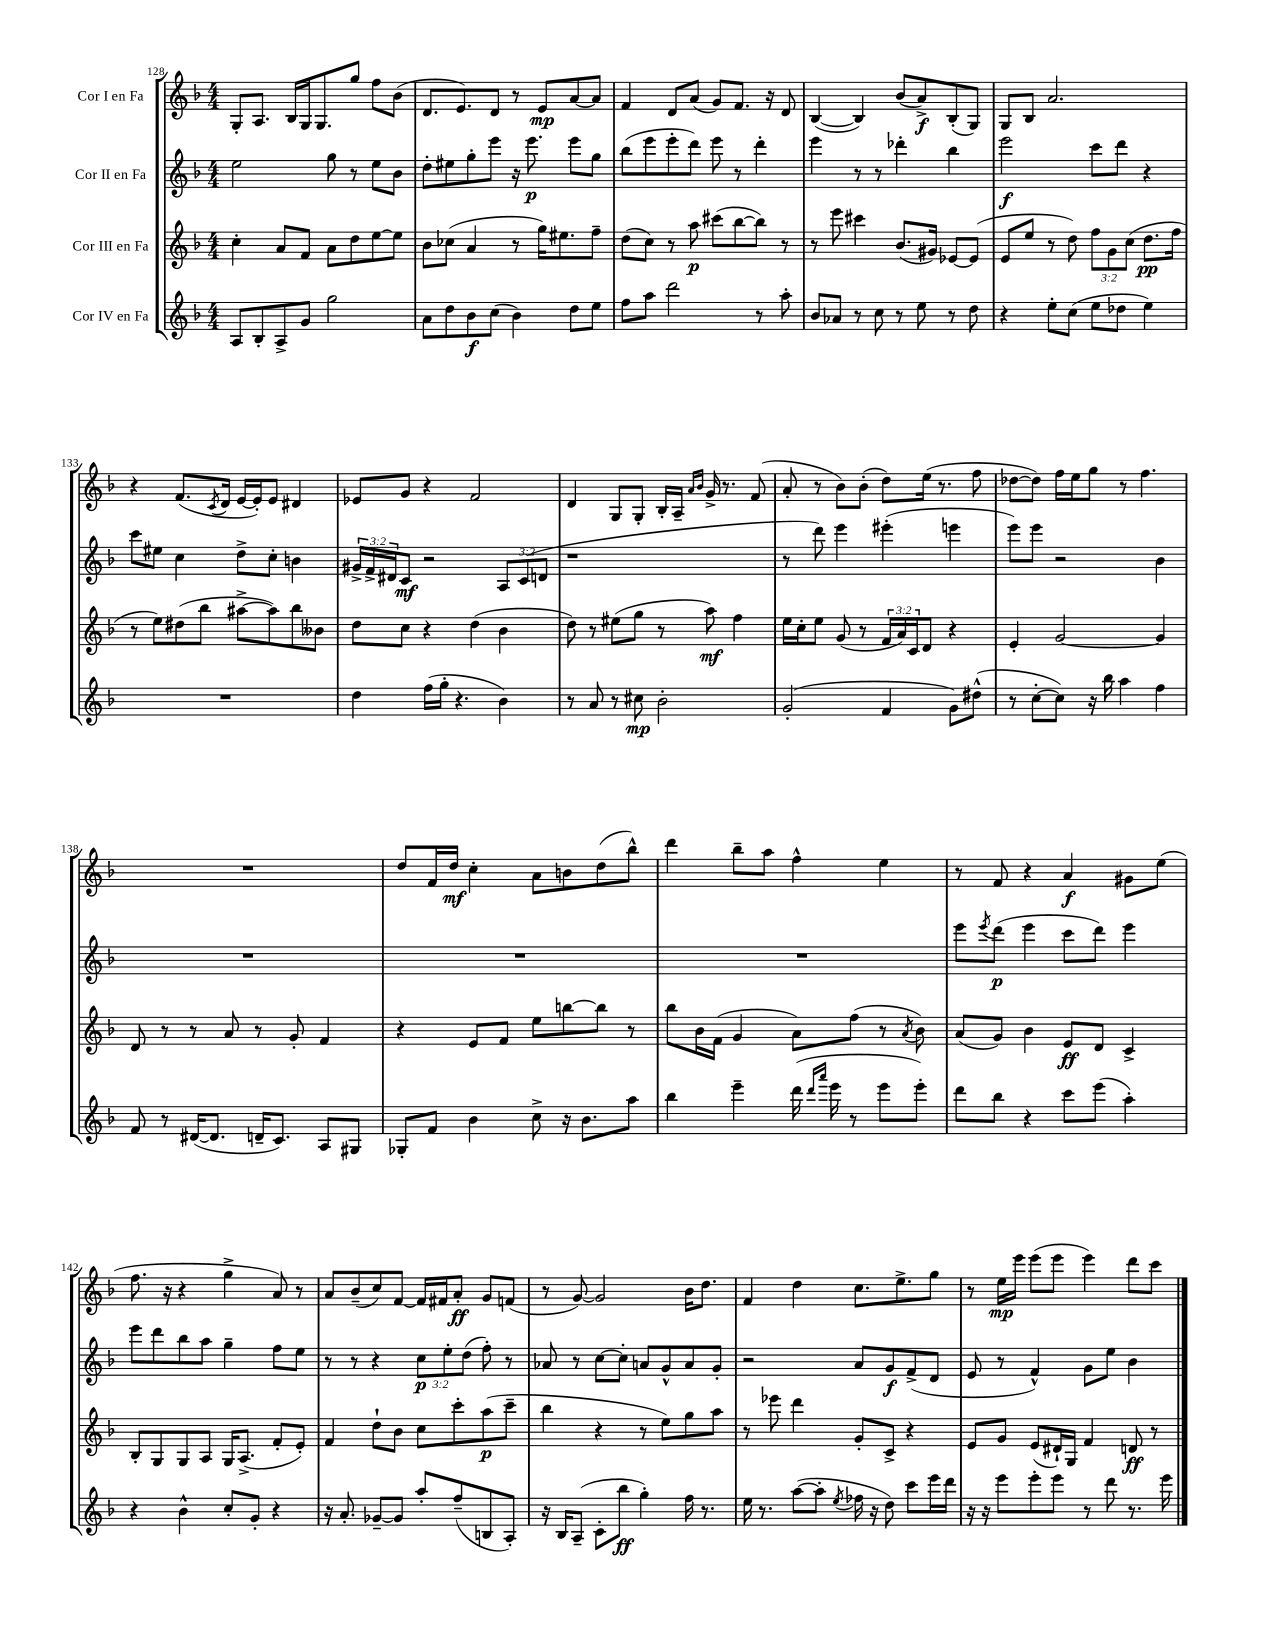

**kern	**dynam	**kern	**dynam	**kern	**dynam	**kern	**dynam
*part4	*part4	*part3	*part3	*part2	*part2	*part1	*part1
*staff4	*staff4	*staff3	*staff3	*staff2	*staff2	*staff1	*staff1
*I"Cor IV en Fa	*	*I"Cor III en Fa	*	*I"Cor II en Fa	*	*I"Cor I en Fa	*
*clefG2	*	*clefG2	*	*clefG2	*	*clefG2	*
*k[b-]	*	*k[b-]	*	*k[b-]	*	*k[b-]	*
*M4/4	*	*M4/4	*	*M4/4	*	*M4/4	*
=128	=128	=128	=128	=128	=128	=128	=128
8A/L	.	4cc'\	.	2ee\	.	8G'/L	.
8B-'/	.	.	.	.	.	8.A/J	.
8A^/	.	8a/L	.	.	.	.	.
.	.	.	.	.	.	16B-/LL	.
8g/J	.	8f/J	.	.	.	16G/J	.
.	.	.	.	.	.	8.G/	.
2gg\	.	8a\L	.	8gg\	.	.	.
.	.	8dd\	.	8r	.	8gg/J	.
.	.	[8ee\	.	8ee\L	.	8ff\L	.
.	.	8ee\J]	.	8b-\J	.	(8b-\J	.
=129	=129	=129	=129	=129	=129	=129	=129
8a\L	.	8b-\L	.	8dd'\L	.	8.d/L	.
8dd\	.	(8cc-X\J	.	8ee#X\	.	.	.
.	.	.	.	.	.	8.e/)	.
8b-\	f	4a/	.	8gg'\	.	.	.
(8cc\J	.	.	.	8eee\J	.	8d/J	.
4b-\)	.	8r	.	16r	.	8r	.
.	.	.	.	8.eee\	p	.	.
.	.	16gg\KL)	.	.	.	8e/L	mp
.	.	8.ee#X\	.	.	.	.	.
8dd\L	.	.	.	8eee\L	.	[8a/	.
8ee\J	.	8ff~\J	.	8gg\J	.	8a/J]	.
=130	=130	=130	=130	=130	=130	=130	=130
8ff\L	.	(8dd\L	.	(8bb-\L	.	4f/	.
8aa\J	.	8cc\J)	.	8eee\	.	.	.
2ddd\	.	8r	.	8eee'\	.	8d/L	.
.	.	8aa\	p	8ddd\J)	.	(8a/J	.
.	.	(8ccc#X\L	.	8eee\	.	8g/L)	.
.	.	[8bb-\	.	8r	.	8.f/J	.
8r	.	8bb-\J])	.	4ddd'\	.	.	.
.	.	.	.	.	.	16r	.
8aa'\	.	8r	.	.	.	8d/	.
=131	=131	=131	=131	=131	=131	=131	=131
8b-/L	.	8r	.	4eee\	.	([4B-/	.
8a-X/J	.	8eee\	.	.	.	.	.
8r	.	4ccc#X\	.	8r	.	4B-/])	.
8cc\	.	.	.	8r	.	.	.
8r	.	(8.b-/L	.	4ddd-X'\	.	(8b-/L	.
8ee\	.	.	.	.	.	8a^/)	f
.	.	16g#X/Jk)	.	.	.	.	.
8r	.	[8e-X/L	.	4bb-\	.	(8B-'/	.
8dd\	.	(8e-/J]	.	.	.	8G/J)	.
=132	=132	=132	=132	=132	=132	=132	=132
4r	.	8e/L	.	2eee\	f	8G/L	.
.	.	8ee/J	.	.	.	8B-/J	.
8ee'\L	.	8r	.	.	.	2.a/	.
(8cc\J	.	8dd\)	.	.	.	.	.
8ee\L	.	12ff\L	.	8ccc\L	.	.	.
.	.	12g\	.	.	.	.	.
8dd-X\J	.	.	.	8ddd\J	.	.	.
.	.	(12cc\J	.	.	.	.	.
4ee\)	.	8.dd\L	pp	4r	.	.	.
.	.	16ff\Jk	.	.	.	.	.
!!LO:LB:g=z
=133	=133	=133	=133	=133	=133	=133	=133
1r	.	8r	.	8ccc\L	.	4r	.
.	.	8ee\L)	.	8ee#X\J	.	.	.
.	.	(8dd#X\	.	4cc\	.	(8.f/L	.
.	.	8bb-\J	.	.	.	.	.
.	.	.	.	.	.	8qc/	.
.	.	.	.	.	.	16d/Jk	.
.	.	[8aa#X^\L	.	8dd^\L	.	[16e/LL	.
.	.	.	.	.	.	16e'/J])	.
.	.	8aa#\])	.	8cc'\J	.	8e/J	.
.	.	8bb-\	.	4bn\	.	4d#X/	.
.	.	8b--X\J	.	.	.	.	.
=134	=134	=134	=134	=134	=134	=134	=134
4dd\	.	8dd\L	.	24g#X^/LL	.	8e-X/L	.
.	.	.	.	24f^/	.	.	.
.	.	.	.	24d#X/J	.	.	.
.	.	8cc\J	.	8c/J	mf	8g/J	.
(16ff\LL	.	4r	.	2r	.	4r	.
16gg'\JJ	.	.	.	.	.	.	.
4.r	.	.	.	.	.	.	.
.	.	(4dd\	.	.	.	2f/	.
4b-\)	.	4b-\	.	12A/L	.	.	.
.	.	.	.	(12c/	.	.	.
.	.	.	.	12dn/J	.	.	.
=135	=135	=135	=135	=135	=135	=135	=135
8r	.	8dd\)	.	1r	.	4d/	.
8a/	.	8r	.	.	.	.	.
8r	.	(8ee#X\L	.	.	.	8G/L	.
8cc#X\	mp	8gg\J	.	.	.	8G'/J	.
2b-'\	.	8r	.	.	.	16B-'/LL	.
.	.	.	.	.	.	16A~/JJ	.
.	.	.	.	.	.	16qqa/LL	.
.	.	.	.	.	.	16qqb-/JJ	.
.	.	8aa\)	mf	.	.	16g^/	.
.	.	.	.	.	.	8.r	.
.	.	4ff\	.	.	.	.	.
.	.	.	.	.	.	(8f/	.
=136	=136	=136	=136	=136	=136	=136	=136
(2g'/	.	16ee\LL	.	8r	.	8a'/	.
.	.	16cc'\J	.	.	.	.	.
.	.	8ee\J	.	8ddd\)	.	8r	.
.	.	(8g/	.	4eee\	.	8b-\L)	.
.	.	8r	.	.	.	(8b-'\J	.
4f/	.	24f/LL	.	(4eee#X'\	.	8dd\L)	.
.	.	24a/)	.	.	.	.	.
.	.	24c/J	.	.	.	.	.
.	.	8d/J	.	.	.	(16ee\Jk	.
.	.	.	.	.	.	8.r	.
8g\L)	.	4r	.	4eeen\	.	.	.
(8dd#X^^\J	.	.	.	.	.	8ff\	.
=137	=137	=137	=137	=137	=137	=137	=137
8r	.	4e'/	.	8eee\L)	.	[8dd-X\L	.
[8cc'\L	.	.	.	8eee\J	.	8dd-\J])	.
8cc\J])	.	[2g/	.	2r	.	16ff\LL	.
.	.	.	.	.	.	16ee\J	.
16r	.	.	.	.	.	8gg\J	.
16bb-\	.	.	.	.	.	.	.
4aa\	.	.	.	.	.	8r	.
.	.	.	.	.	.	4.ff\	.
4ff\	.	4g/]	.	4b-\	.	.	.
!!LO:LB:g=z
=138	=138	=138	=138	=138	=138	=138	=138
8f/	.	8d/	.	1r	.	1r	.
8r	.	8r	.	.	.	.	.
([16d#X/KL	.	8r	.	.	.	.	.
8.d#/J]	.	.	.	.	.	.	.
.	.	8a/	.	.	.	.	.
16dn~/KL	.	8r	.	.	.	.	.
8.c/J)	.	.	.	.	.	.	.
.	.	8g'/	.	.	.	.	.
8A/L	.	4f/	.	.	.	.	.
8G#X/J	.	.	.	.	.	.	.
=139	=139	=139	=139	=139	=139	=139	=139
8G-X'/L	.	4r	.	1r	.	8dd/L	.
8f/J	.	.	.	.	.	16f/L	.
.	.	.	.	.	.	16dd/JJ	mf
4b-\	.	8e/L	.	.	.	4cc'\	.
.	.	8f/J	.	.	.	.	.
8cc^\	.	8ee\L	.	.	.	8a\L	.
16r	.	[8bbn\	.	.	.	8bn\	.
8.b-\L	.	.	.	.	.	.	.
.	.	8bb\J]	.	.	.	(8dd\	.
8aa\J	.	8r	.	.	.	8bb-^^\J)	.
=140	=140	=140	=140	=140	=140	=140	=140
4bb-\	.	8bb-\L	.	1r	.	4ddd\	.
.	.	16b-\L	.	.	.	.	.
.	.	(16f\JJ	.	.	.	.	.
4eee~\	.	4g/	.	.	.	8bb-~\L	.
.	.	.	.	.	.	8aa\J	.
(16ddd\	.	8a\L)	.	.	.	4ff^^\	.
16qqddd/LL	.	.	.	.	.	.	.
16qqaaa/JJ	.	.	.	.	.	.	.
16eee\	.	.	.	.	.	.	.
8r	.	(8ff\J	.	.	.	.	.
8eee\L	.	8r	.	.	.	4ee\	.
.	.	8qa/	.	.	.	.	.
8eee'\J)	.	8b-\)	.	.	.	.	.
=141	=141	=141	=141	=141	=141	=141	=141
8ddd\L	.	(8a/L	.	8eee\L	.	8r	.
.	.	.	.	8qeee/	.	.	.
8bb-\J	.	8g/J)	.	(8ddd\J	p	8f/	.
4r	.	4b-\	.	4eee\	.	4r	.
8ccc\L	.	8e/L	ff	8ccc\L	.	4a/	f
(8eee\J	.	8d/J	.	8ddd\J)	.	.	.
4aa'\)	.	4c^/	.	4eee\	.	8g#X\L	.
.	.	.	.	.	.	(8ee\J	.
!!LO:LB:g=z
=142	=142	=142	=142	=142	=142	=142	=142
4r	.	8B-'/L	.	8eee\L	.	8.ff\	.
.	.	8G/	.	8ddd\	.	.	.
.	.	.	.	.	.	16r	.
4b-^^\	.	8G/	.	8bb-\	.	4r	.
.	.	8A/J	.	8aa\J	.	.	.
8cc'/L	.	16G/KL	.	4gg~\	.	4gg^\	.
.	.	(8.A^/J	.	.	.	.	.
8g'/J	.	.	.	.	.	.	.
4r	.	8f'/L	.	8ff\L	.	8a/)	.
.	.	8e'/J)	.	8ee\J	.	8r	.
=143	=143	=143	=143	=143	=143	=143	=143
16r	.	4f/	.	8r	.	8a/L	.
8.a'/	.	.	.	.	.	.	.
.	.	.	.	8r	.	(8b-~/	.
[8g-X~/L	.	8dd`\L	.	4r	.	8cc/)	.
8g-/J]	.	8b-\J	.	.	.	[8f/J	.
8aa'/L	.	8cc\L	.	12cc\L	p	16f/LL]	.
.	.	.	.	.	.	16f#X/J	.
.	.	.	.	12ee'\	.	.	.
(8ff~/	.	8ccc'\	.	.	.	8a'/J	ff
.	.	.	.	(12dd\J	.	.	.
8Bn/	.	(8aa\	p	8ff'\)	.	8g/L	.
8A'/J)	.	8ccc~\J	.	8r	.	(8fn/J	.
=144	=144	=144	=144	=144	=144	=144	=144
16r	.	4bb-\	.	8a-X/	.	8r	.
16B-/KL	.	.	.	.	.	.	.
(8A~/J	.	.	.	8r	.	[8g/)	.
8c'\L	.	4r	.	[8cc\L	.	2g/]	.
8bb-\J	ff	.	.	8cc'\J]	.	.	.
4gg'\)	.	8r	.	8an/L	.	.	.
.	.	8ee\L)	.	8g^^/	.	.	.
16ff\	.	8gg\	.	8a/	.	16b-\KL	.
8.r	.	.	.	.	.	8.dd\J	.
.	.	8aa\J	.	8g'/J	.	.	.
=145	=145	=145	=145	=145	=145	=145	=145
16ee\	.	8r	.	2r	.	4f/	.
8.r	.	.	.	.	.	.	.
.	.	8eee-X\	.	.	.	.	.
([8aa\L	.	4ddd\	.	.	.	4dd\	.
8aa'\J]	.	.	.	.	.	.	.
8qee/	.	.	.	.	.	.	.
16ff-X\	.	8g'/L	.	8a/L	.	8.cc\L	.
16r	.	.	.	.	.	.	.
8dd\)	.	8c^/J	.	8g/	f	.	.
.	.	.	.	.	.	8.ee^\	.
8ccc\L	.	4r	.	(8f^/	.	.	.
16eee\L	.	.	.	8d/J	.	8gg\J	.
16ddd\JJ	.	.	.	.	.	.	.
=146	=146	=146	=146	=146	=146	=146	=146
16r	.	8e/L	.	8e/	.	8r	.
16r	.	.	.	.	.	.	.
8eee\L	.	8g/J	.	8r	.	16ee\LL	mp
.	.	.	.	.	.	16eee\JJ	.
8eee'\	.	(8e/L	.	4f^^/)	.	(8eee\L	.
8eee\J	.	16d#X`/L)	.	.	.	8eee\J	.
.	.	16G/JJ	.	.	.	.	.
8r	.	4f/	.	8g\L	.	4eee\)	.
8ddd\	.	.	.	8ee\J	.	.	.
8.r	.	8dn/	ff	4b-\	.	8ddd\L	.
.	.	8r	.	.	.	8ccc\J	.
16eee\	.	.	.	.	.	.	.
==	==	==	==	==	==	==	==
*-	*-	*-	*-	*-	*-	*-	*-
